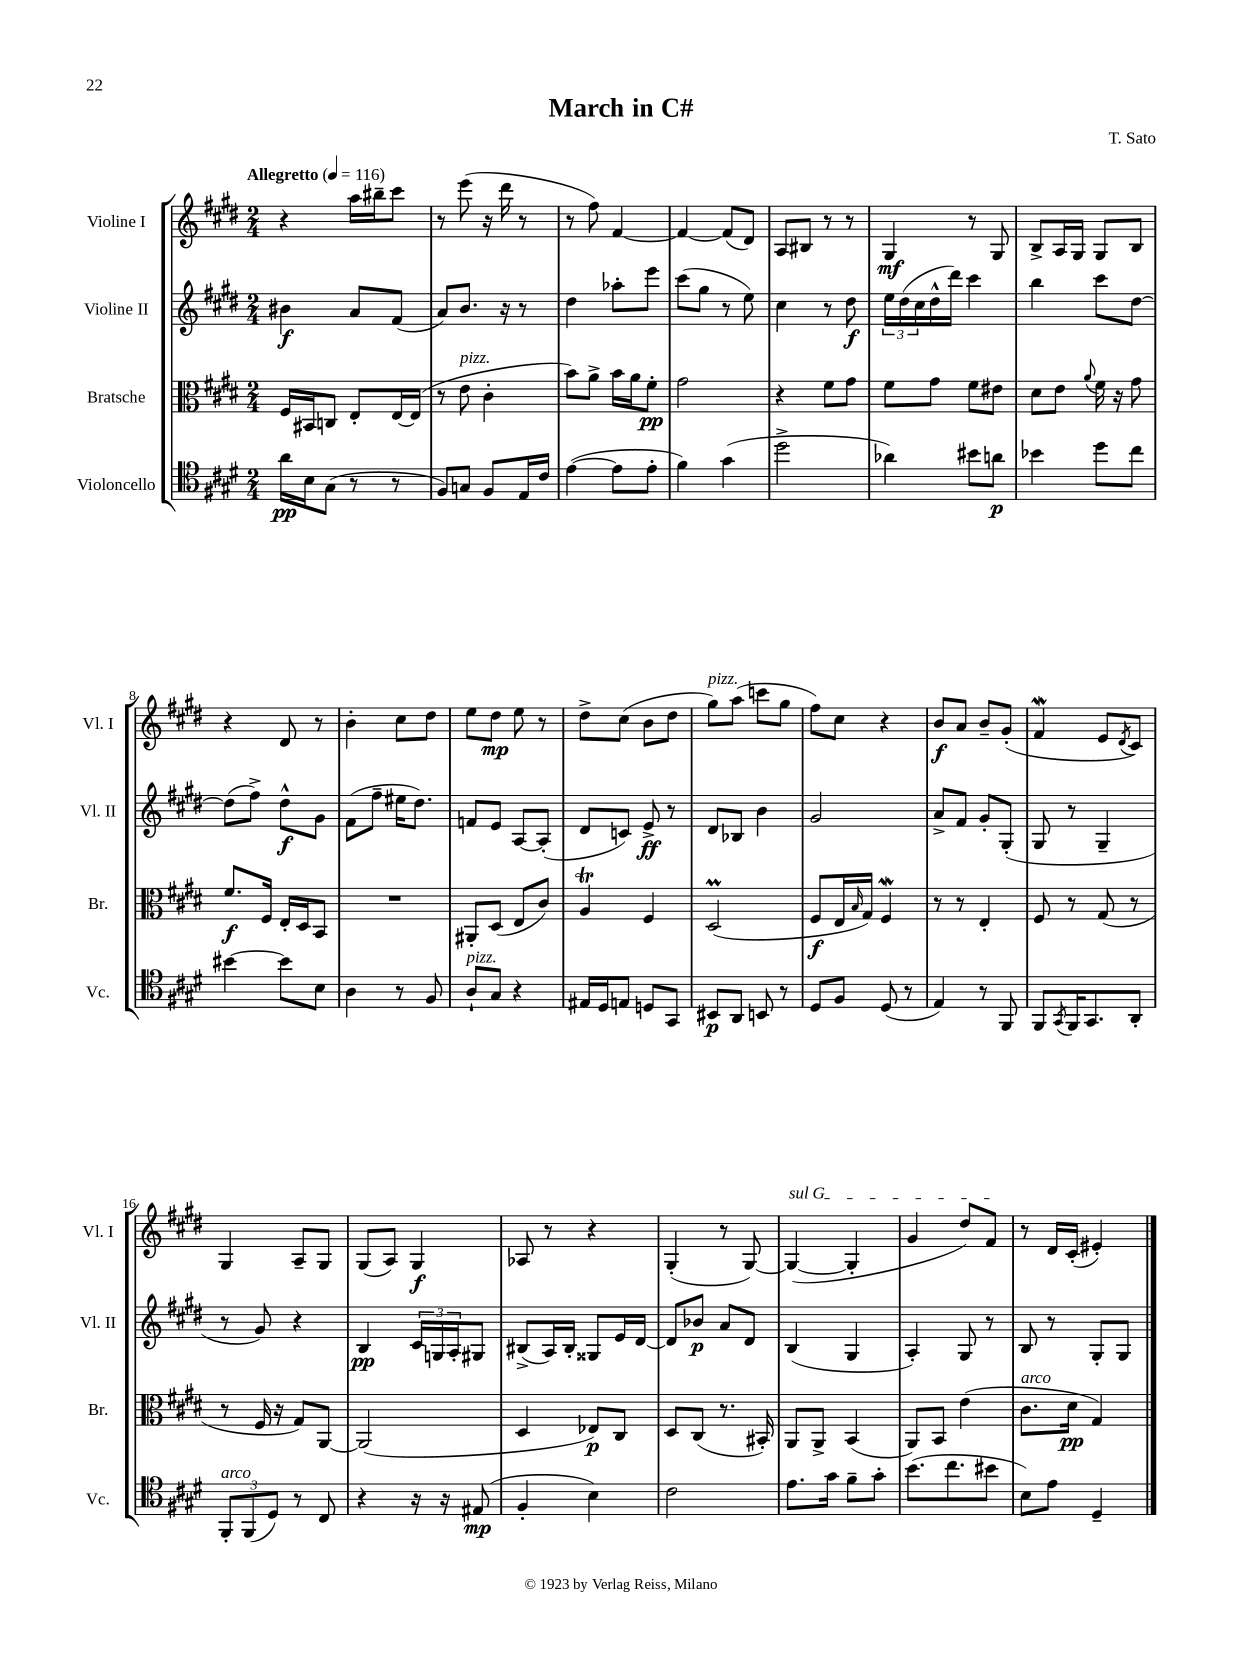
\header { title = "March in C#" composer = "T. Sato" }
<<
\new StaffGroup <<
\new Staff = "s0" \with { instrumentName = "Violine I" shortInstrumentName = "Vl. I" } {
    \clef treble \key e \major \numericTimeSignature \time 2/4 \tempo "Allegretto" 4 = 116
    r4 a''16 bis''16-- cis'''8 |
    r8 e'''8( r16 dis'''16 r8 |
    r8 fis''8) fis'4~ |
    fis'4~ fis'8( dis'8) |
    a8 bis8 r8 r8 |
    gis4\mf r8 gis8 |
    b8-> a16 gis16 gis8 b8 |
    r4 dis'8 r8 |
    b'4-. cis''8 dis''8 |
    e''8 dis''8\mp e''8 r8 |
    dis''8-> cis''8( b'8 dis''8 |
    gis''8^\markup { \italic "pizz." }) a''8( c'''8 gis''8 |
    fis''8) cis''8 r4 |
    b'8\f a'8 b'8-- gis'8-.( |
    fis'4\mordent e'8 \acciaccatura { dis'8 } cis'8) |
    gis4 a8-- gis8 |
    gis8( a8) gis4\f |
    aes8 r8 r4 |
    gis4-.( r8 gis8~) |
    \once \override TextSpanner.bound-details.left.text = \markup { \italic "sul G" } gis4~\startTextSpan( gis4-. |
    gis'4 dis''8) fis'8\stopTextSpan |
    r8 dis'16 cis'16-.( eis'4-.) \bar "|." |
}
\new Staff = "s1" \with { instrumentName = "Violine II" shortInstrumentName = "Vl. II" } {
    \clef treble \key e \major \numericTimeSignature \time 2/4
    bis'4\f a'8 fis'8( |
    a'8) b'8. r16 r8 |
    dis''4 aes''8-. e'''8 |
    cis'''8( gis''8 r8 e''8) |
    cis''4 r8 dis''8\f |
    \tuplet 3/2 { e''16 dis''16( cis''16 } dis''16-^ dis'''16) cis'''4 |
    b''4 cis'''8 dis''8~ |
    dis''8( fis''8->) dis''8-^\f gis'8 |
    fis'8( fis''8-- eis''16 dis''8.) |
    f'8 e'8 a8~ a8-.( |
    dis'8 c'8) e'8->\ff r8 |
    dis'8 bes8 b'4 |
    gis'2 |
    a'8-> fis'8 gis'8-. gis8-.( |
    gis8 r8 gis4-- |
    r8 gis'8) r4 |
    b4\pp \tuplet 3/2 { cis'16 g16 a16-. } gis8 |
    bis8->( a16) bis16-. gisis8 e'16 dis'16~ |
    dis'8 bes'8\p a'8 dis'8 |
    b4( gis4 |
    a4-.) gis8 r8 |
    b8 r8 gis8-. gis8 \bar "|." |
}
\new Staff = "s2" \with { instrumentName = "Bratsche" shortInstrumentName = "Br." } {
    \clef alto \key e \major \numericTimeSignature \time 2/4
    fis16 bis,16 c8 e8-. e16~ e16( |
    r8 e'8^\markup { \italic "pizz." } cis'4-. |
    b'8) a'8-> b'16 a'16 fis'8-.\pp |
    gis'2 |
    r4 fis'8 gis'8 |
    fis'8 gis'8 fis'8 eis'8 |
    dis'8 e'8 \appoggiatura { a'8 } fis'16 r16 gis'8 |
    fis'8.\f fis16 e16-. dis16 b,8 |
    R2 |
    ais,8-. dis8( e8 cis'8) |
    a4\trill fis4 |
    dis2\prall( |
    fis8\f e16 \grace { b16 } gis16) fis4\mordent |
    r8 r8 e4-. |
    fis8 r8 gis8( r8 |
    r8 fis16 r16 gis8) a,8~ |
    a,2( |
    dis4 ees8\p) cis8 |
    dis8 cis8( r8. bis,16-.) |
    a,8 a,8-> b,4( |
    a,8) b,8 e'4( |
    cis'8.^\markup { \italic "arco" } dis'16\pp gis4) \bar "|." |
}
\new Staff = "s3" \with { instrumentName = "Violoncello" shortInstrumentName = "Vc." } {
    \clef tenor \key e \major \numericTimeSignature \time 2/4
    a'16\pp b16 gis8( r8 r8 |
    fis8) g8 fis8 e16 cis'16 |
    e'4~( e'8 e'8-. |
    fis'4) gis'4( |
    dis''2-> |
    aes'4) bis'8 a'8\p |
    bes'4 dis''8 cis''8 |
    bis'4~ bis'8 b8 |
    a4 r8 fis8 |
    a8-!^\markup { \italic "pizz." } gis8 r4 |
    eis16 dis16 e8 d8 gis,8 |
    bis,8\p a,8 b,8 r8 |
    dis8 fis8 dis8( r8 |
    e4) r8 fis,8 |
    fis,8 \acciaccatura { gis,8 } fis,16 gis,8. a,8-. |
    \tuplet 3/2 { fis,8-.^\markup { \italic "arco" } fis,8( dis8) } r8 cis8 |
    r4 r16 r16 eis8\mp( |
    fis4-. b4) |
    cis'2 |
    e'8. gis'16 fis'8-- gis'8-. |
    b'8.( cis''8. bis'8 |
    b8) e'8 dis4-- \bar "|." |
}
>>
>>
